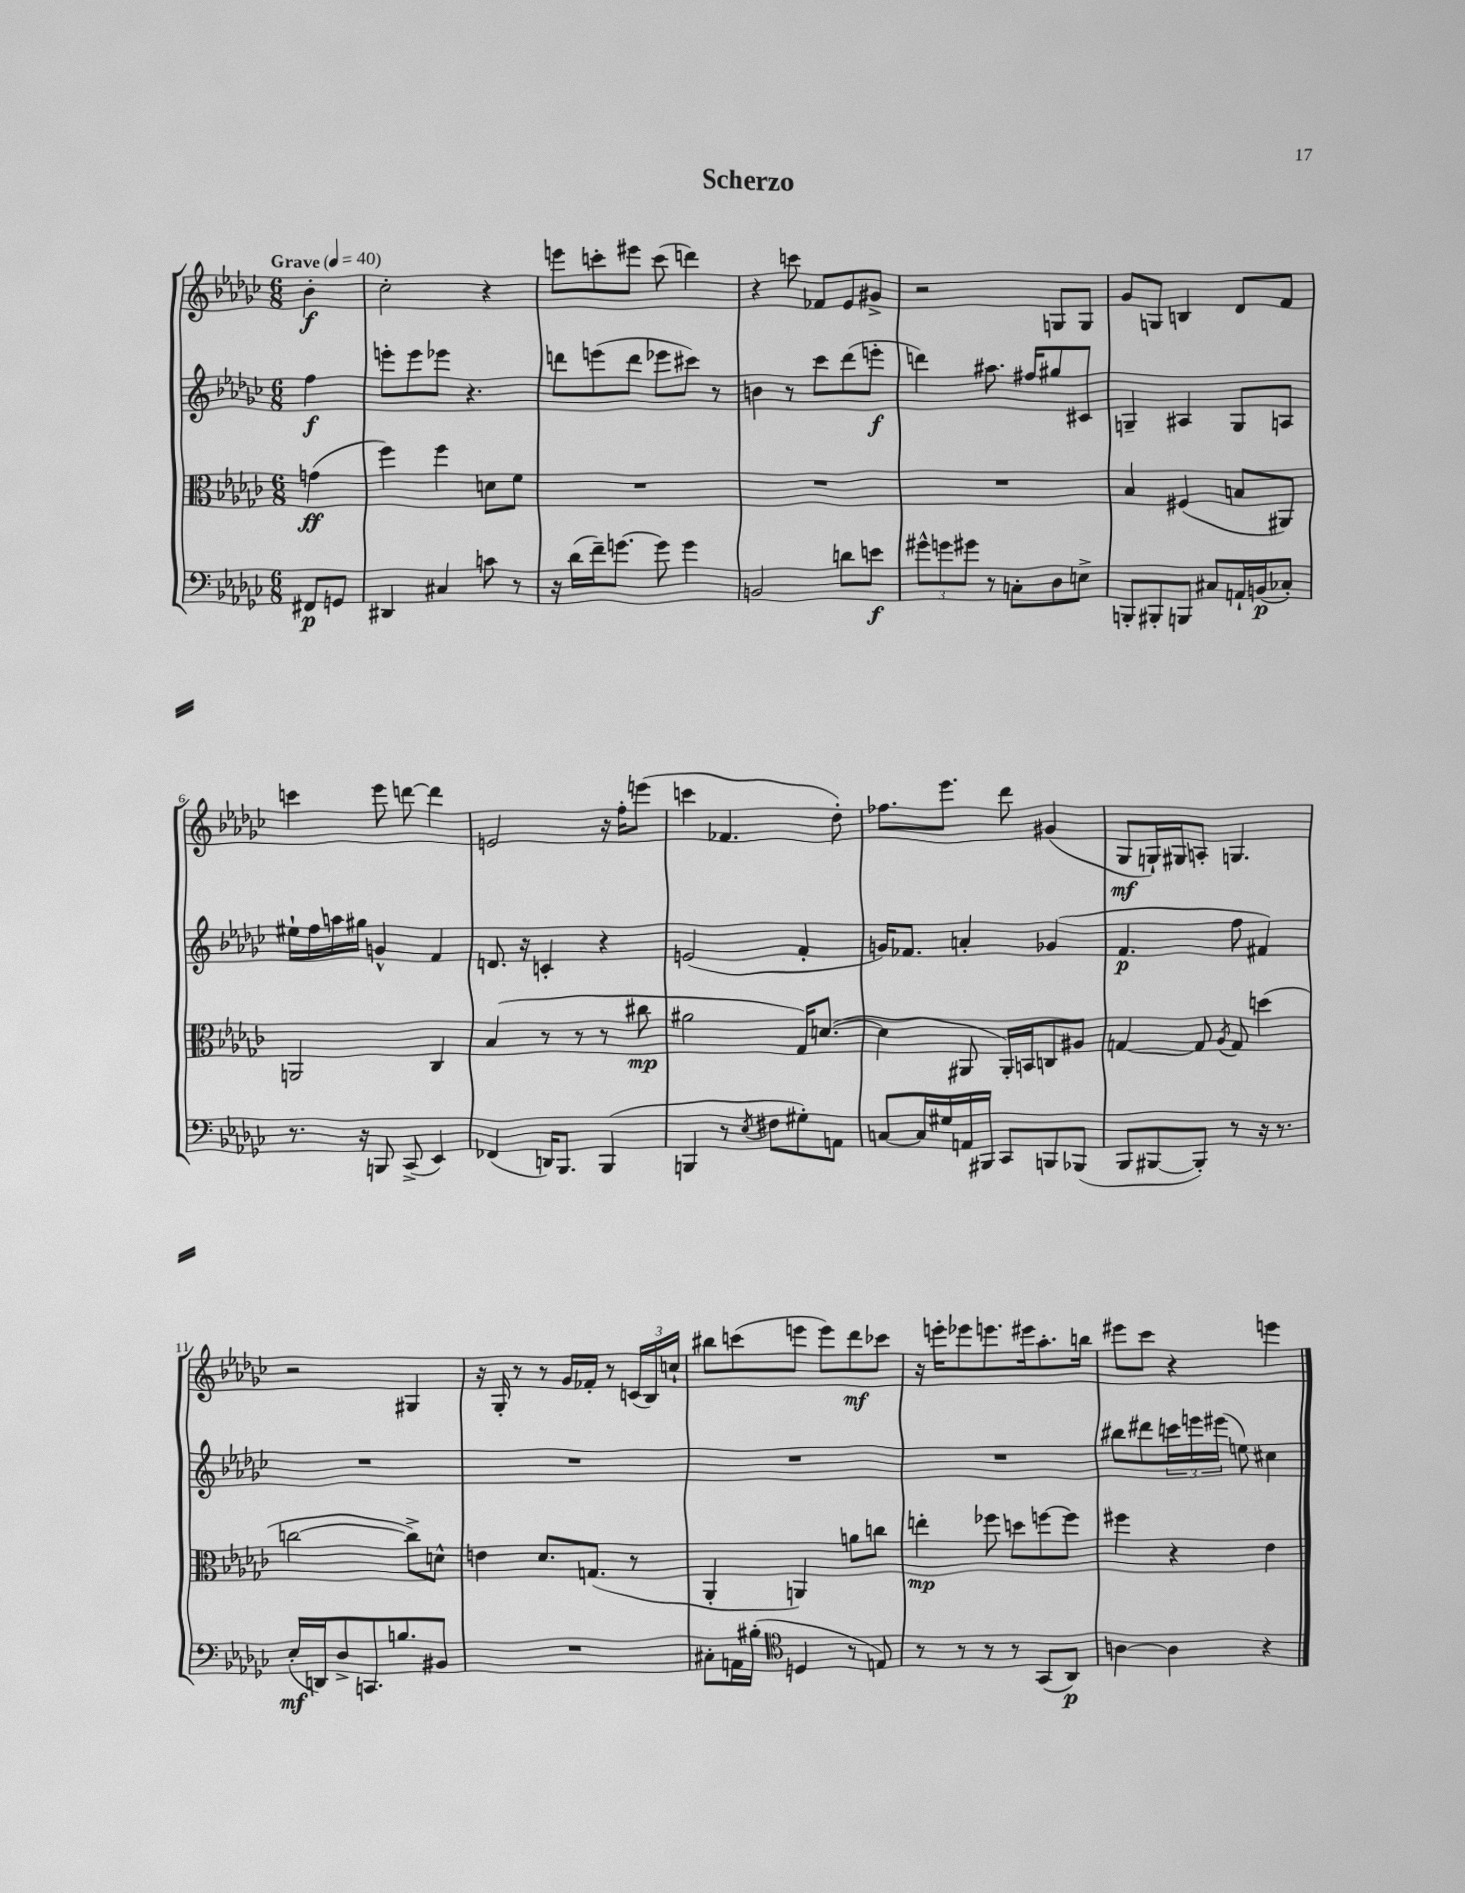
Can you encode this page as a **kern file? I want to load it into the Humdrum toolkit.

**kern	**kern	**kern	**kern
*staff4	*staff3	*staff2	*staff1
*clefF4	*clefC3	*clefG2	*clefG2
*k[b-e-a-d-g-c-]	*k[b-e-a-d-g-c-]	*k[b-e-a-d-g-c-]	*k[b-e-a-d-g-c-]
*M6/8	*M6/8	*M6/8	*M6/8
*MM40	*MM40	*MM40	*MM40
8FF#	(4g	4ff	4b-'
8GG	.	.	.
=	=	=	=
4DD#	4ff)	8eee'	2cc-'
.	.	8eee	.
4C#	4ff	8eee-	.
.	.	4.r	.
8c	8d	.	4r
8r	8f	.	.
=	=	=	=
16r	2.r	8ddd	8eee
(16d-	.	.	.
16f~)	.	(8eee	8ccc'
[8.g	.	.	.
.	.	8ddd	8eee#
8g]	.	8eee-	(8ccc
4g	.	8ccc#)	4ddd)
.	.	8r	.
=	=	=	=
2BB	2.r	4b	4r
.	.	8r	8ccc
.	.	8ccc-	8f-
8d	.	(8ddd-	8e-
8e	.	8eee'	8g#^
=	=	=	=
12g#^^	2.r	4ddd)	2r
12g	.	.	.
12g#	.	.	.
8r	.	8.aa#	.
8C'	.	.	.
.	.	16ff#	.
8D-	.	8gg#	8G
8E^	.	8c#	8G
=	=	=	=
8BBB'	4B-	4G~	8g-
8BBB#'	.	.	8G
8BBB	(4F#	4A#	4B
8C#	.	.	.
16AA`	8B	8G	8d-
(16BB	.	.	.
8C-')	8AA#)	8A	8f
=	=	=	=
8.r	2AA	16ee#`	4ccc
.	.	16ff	.
.	.	16aa	.
16r	.	16gg#	.
8BBB	.	4g^^	8eee-
(8CC-^	.	.	[8ddd
4EE-)	4C-	4f	4ddd]
=	=	=	=
(4FF-	(4B-	8.d	2e
.	.	16r	.
16DD)	8r	4c'	.
8.BBB-	.	.	.
.	8r	.	.
(4BBB-	8r	4r	16r
.	.	.	16ff'
.	8cc#	.	(8eee
=	=	=	=
4BBB	2a#	(2e	4ccc
8r	.	.	4.f-
8qE-	.	.	.
8F#	.	.	.
8G#')	16G-)	4f'	.
.	([8.d	.	.
8AA	.	.	8dd-')
=	=	=	=
[8C	4d]	16g)	8.ff-
.	.	8.f-	.
16C]	.	.	.
16G#	.	.	8.eee-
16AA	8AA#	4a'	.
16BBB#	.	.	.
8CC-	16AA#')	.	8ddd-
.	16BB	.	.
8BBB	8C	(4g-	(4g#
(8BBB-	8A#	.	.
=	=	=	=
8BBB-	[4G	4.f	8G-
[8BBB#	.	.	16G`)
.	.	.	16G#
8BBB#'])	8G]	.	8A'
.	8qA-	.	.
8r	8G	8ff	4.G
16r	(4dd	4f#)	.
8.r	.	.	.
=	=	=	=
(16E-'	[2cc	2.r	2r
16DD)	.	.	.
8D-^	.	.	.
8.CC	.	.	.
8.B	.	.	.
.	8cc^])	.	4G#
8BB#	8d^^	.	.
=	=	=	=
2.r	4e	2.r	16r
.	.	.	16G-'
.	.	.	8r
.	8.d-	.	8r
.	.	.	16g-
.	(8.G	.	16f-'
.	.	.	8r
.	8r	.	(24c
.	.	.	24B-)
.	.	.	24cc`
=	=	=	=
8C#'	4AA-'	2.r	8bb#
16AA	.	.	(8ccc
(16B#'	.	.	.
*clefC4	*	*	*
4D	4AA)	.	8eee
.	.	.	8eee)
8r	8a	.	8ddd-
8E)	8cc	.	8ccc-
=	=	=	=
8r	4ee'	2.r	16r
.	.	.	16eee'
8r	.	.	8eee-
8r	8ff-	.	8.eee
8r	8dd	.	.
.	.	.	16eee#
(8GG-	[8ff	.	8.aa-'
8AA-)	8ff]	.	.
.	.	.	16bb
=	=	=	=
[4A	4ff#	8bb#	8eee#
.	.	8ddd#	8ccc-
4A]	4r	24ccc	4r
.	.	24eee	.
.	.	(24eee#	.
.	.	8ee)	.
4r	4e-	4cc#	4eee
==	==	==	==
*-	*-	*-	*-
